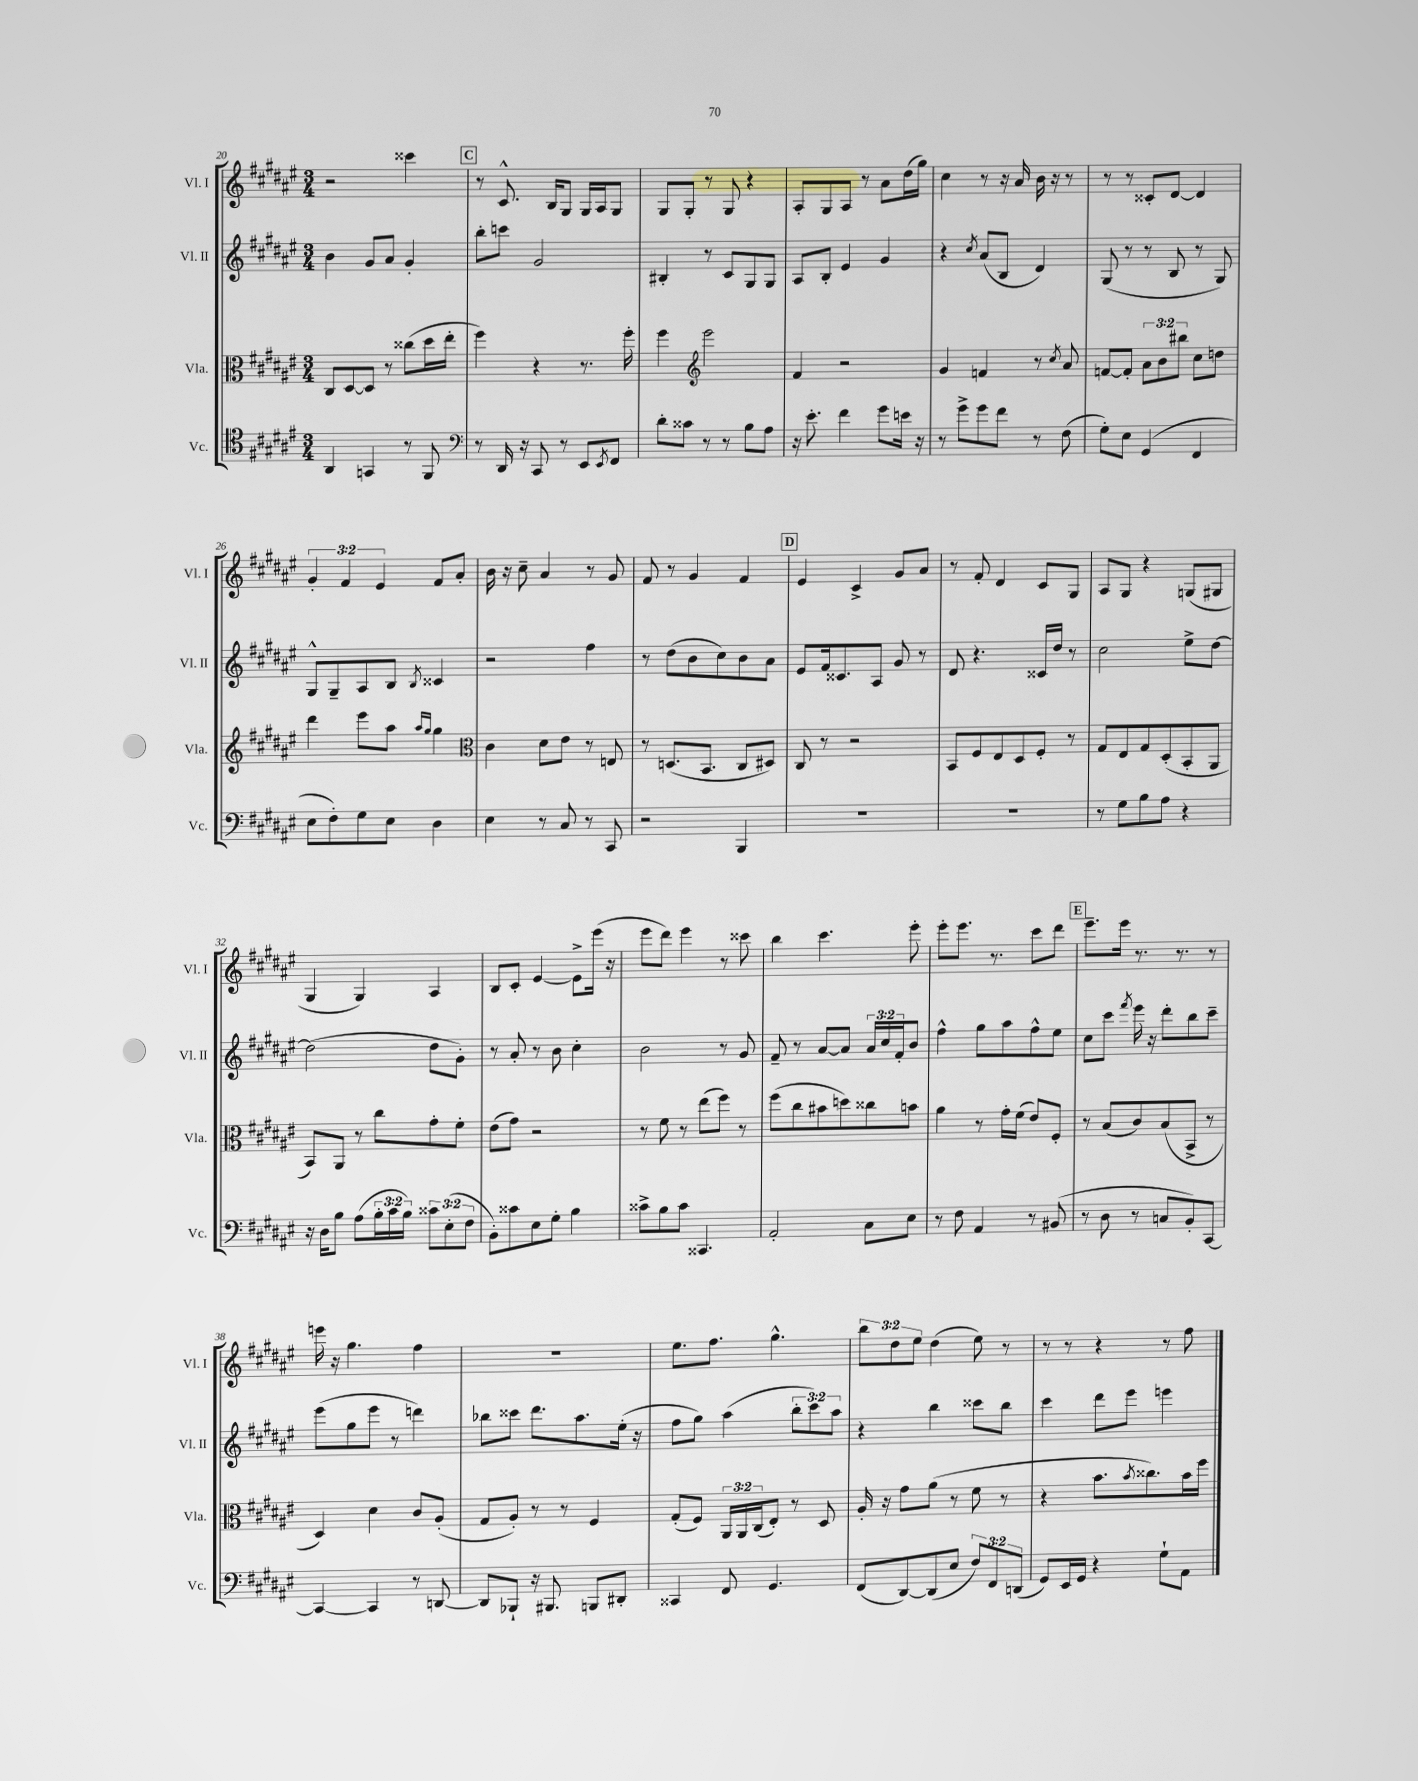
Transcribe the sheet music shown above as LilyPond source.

<<
\new StaffGroup <<
\new Staff = "s0" \with { instrumentName = "Vl. I" shortInstrumentName = "Vl. I" } {
    \clef treble \key fis \major \numericTimeSignature \time 3/4 \override Staff.TupletNumber.text = #tuplet-number::calc-fraction-text
    r2 cisis'''4 |
    \mark \markup { \box "C" } r8 cis'8.-^ b16 gis8 gis16 ais16 gis8 |
    gis8 gis8-. r8 gis8 r4 |
    ais8-. gis8 ais8 r8 ais'8 dis''16( gis''16) |
    cis''4 r8 r16 ais'16 b'16 r16 r8 |
    r8 r8 cisis'8-. dis'8~ dis'4 |
    \tuplet 3/2 { gis'4-. fis'4 eis'4 } fis'8 ais'8-. |
    b'16 r16 cis''8-- ais'4 r8 gis'8 |
    fis'8 r8 gis'4 fis'4 |
    \mark \markup { \box "D" } eis'4 cis'4-> gis'8 ais'8 |
    r8 fis'8-. dis'4 cis'8 gis8 |
    ais8 gis8 r4 g8( gis8 |
    gis4 gis4) ais4 |
    b8 cis'8-. eis'4~ eis'8-> eis'''16( r16 |
    eis'''8 dis'''8) eis'''4 r8 cisis'''8 |
    b''4 cis'''4. eis'''8-. |
    eis'''8-. eis'''8. r8. cis'''8 dis'''8 |
    \mark \markup { \box "E" } eis'''8.-- eis'''16 r8. r8. r8 |
    e'''16 r16 gis''4. fis''4 |
    R2. |
    eis''8. fis''8. gis''4.-^ |
    \tuplet 3/2 { b''8 dis''8 eis''8 } dis''4( eis''8) r8 |
    r8 r8 r4 r8 fis''8 \bar "|." |
}
\new Staff = "s1" \with { instrumentName = "Vl. II" shortInstrumentName = "Vl. II" } {
    \clef treble \key fis \major \numericTimeSignature \time 3/4 \override Staff.TupletNumber.text = #tuplet-number::calc-fraction-text
    b'4 gis'8 ais'8 gis'4-. |
    \mark \markup { \box "C" } b''8-. c'''8 gis'2 |
    bis4-. r8 cis'8 gis8 gis8 |
    ais8 b8-. eis'4 gis'4 |
    r4 \acciaccatura { cis''8 } ais'8( b8 dis'4) |
    gis8( r8 r8 b8 r8 gis8) |
    gis8-^ gis8-- ais8 b8 \acciaccatura { b8 } cisis'4 |
    r2 fis''4 |
    r8 dis''8( b'8 cis''8) b'8 ais'8 |
    \mark \markup { \box "D" } eis'8 fis'16 cisis'8. ais8 gis'8 r8 |
    dis'8 r4. cisis'16 dis''16 r8 |
    cis''2 eis''8-> dis''8~ |
    dis''2( dis''8 gis'8-.) |
    r8 ais'8-. r8 b'8 cis''4-. |
    b'2 r8 gis'8 |
    fis'8-- r8 ais'8~ ais'8 \tuplet 3/2 { ais'16 cis''16 fis'16-. } b'8 |
    fis''4-^ gis''8 ais''8 fis''8-^ eis''8 |
    \mark \markup { \box "E" } cis''8 cis'''8 \acciaccatura { fis'''8 } eis'''16 r16 dis'''8-. b''8 cis'''8-- |
    eis'''8( gis''8 eis'''8 r8 d'''4) |
    bes''8 cisis'''8 dis'''8. ais''8. eis''16-.( r16 |
    fis''8 gis''8) ais''4( \tuplet 3/2 { b''8-. cis'''8) ais''8 } |
    r4 b''4 cisis'''8 b''8 |
    cis'''4 dis'''8 eis'''8 e'''4 \bar "|." |
}
\new Staff = "s2" \with { instrumentName = "Vla." shortInstrumentName = "Vla." } {
    \clef alto \key fis \major \numericTimeSignature \time 3/4 \override Staff.TupletNumber.text = #tuplet-number::calc-fraction-text
    cis8 dis8~ dis8 r8 cisis''8( dis''16 eis''16-. |
    \mark \markup { \box "C" } fis''4) r4 r8. fis''16-. |
    fis''4 \clef treble eis'''2 |
    fis'4 r2 |
    gis'4 f'4 r8 \acciaccatura { cis''8 } ais'8 |
    f'8~ f'8-. \tuplet 3/2 { ais'8 b'8 bis''8 } cis''8 d''8 |
    dis'''4 eis'''8 ais''8 \grace { ais''16 gis''16 } gis''4 |
    \clef alto cis'4 dis'8 eis'8 r8 e8 |
    r8 d8.( b,8. cis8 dis8) |
    \mark \markup { \box "D" } cis8 r8 r2 |
    b,8 fis8 eis8 dis8 fis8-. r8 |
    gis8 eis8 gis8 dis8-.( b,8-. ais,8 |
    b,8) ais,8 r8 cis''8 gis'8-. fis'8-. |
    eis'8( gis'8) r2 |
    r8 fis'8 r8 eis''8( fis''8) r8 |
    fis''8( cis''8 bis'8 d''8) cisis''8 b'8 |
    ais'4 r8 gis'16-. fis'16( eis'8) fis8-. |
    \mark \markup { \box "E" } r8 b8( cis'8) b8( b,8-> r8 |
    dis4) dis'4 cis'8 ais8-.( |
    gis8 ais8-.) r8 r8 fis4 |
    gis8-.( fis8) \tuplet 3/2 { ais,16 ais,16 cis16( } eis8-.) r8 dis8 |
    ais16-. r16 gis'8 ais'8( r8 fis'8 r8 |
    r4 b'8. \acciaccatura { b'8 } cisis''8.) b'16 fis''16 \bar "|." |
}
\new Staff = "s3" \with { instrumentName = "Vc." shortInstrumentName = "Vc." } {
    \clef tenor \key fis \major \numericTimeSignature \time 3/4 \override Staff.TupletNumber.text = #tuplet-number::calc-fraction-text
    ais,4 g,4 r8 fis,8 |
    \mark \markup { \box "C" } \clef bass r8 dis,16 r16 cis,8 r8 eis,8 \acciaccatura { eis,8 } fis,8 |
    dis'8-. cisis'8 r8 r8 b8 ais8 |
    r16 eis'8.-. fis'4 gis'8 e'16 r16 |
    r8 gis'8-> gis'8 fis'8 r8 fis8( |
    gis8-.) eis8 gis,4( fis,4 |
    eis8 fis8-.) gis8 eis8 dis4 |
    eis4 r8 cis8 r8 cis,8 |
    r2 b,,4 |
    \mark \markup { \box "D" } R2. |
    R2. |
    r8 gis8 b8 ais8 r4 |
    r16 dis16 b8 ais8( \tuplet 3/2 { b16-. cis'16 b16) } \tuplet 3/2 { cisis'8 eis8-.( fis8 } |
    b,8-.) cisis'8 eis8 gis8-. b4 |
    cisis'8-> b8 cisis'8 cisis,4. |
    ais,2-. cis8 eis8 |
    r8 fis8 ais,4 r8 bis,8( |
    \mark \markup { \box "E" } r8 dis8 r8 c8 b,8-.) cis,8~ |
    cis,4~ cis,4 r8 d,8~ |
    d,8 bes,,8-! r16 bis,,8. b,,8 dis,8-. |
    cisis,4 fis,8 gis,4. |
    fis,8( dis,8~) dis,8( eis8 \tuplet 3/2 { fis8) fis,8 d,8( } |
    gis,8) eis,16 gis,16 r4 gis8-! ais,8 \bar "|." |
}
>>
>>
\layout { \context { \Score currentBarNumber = #20 } }
